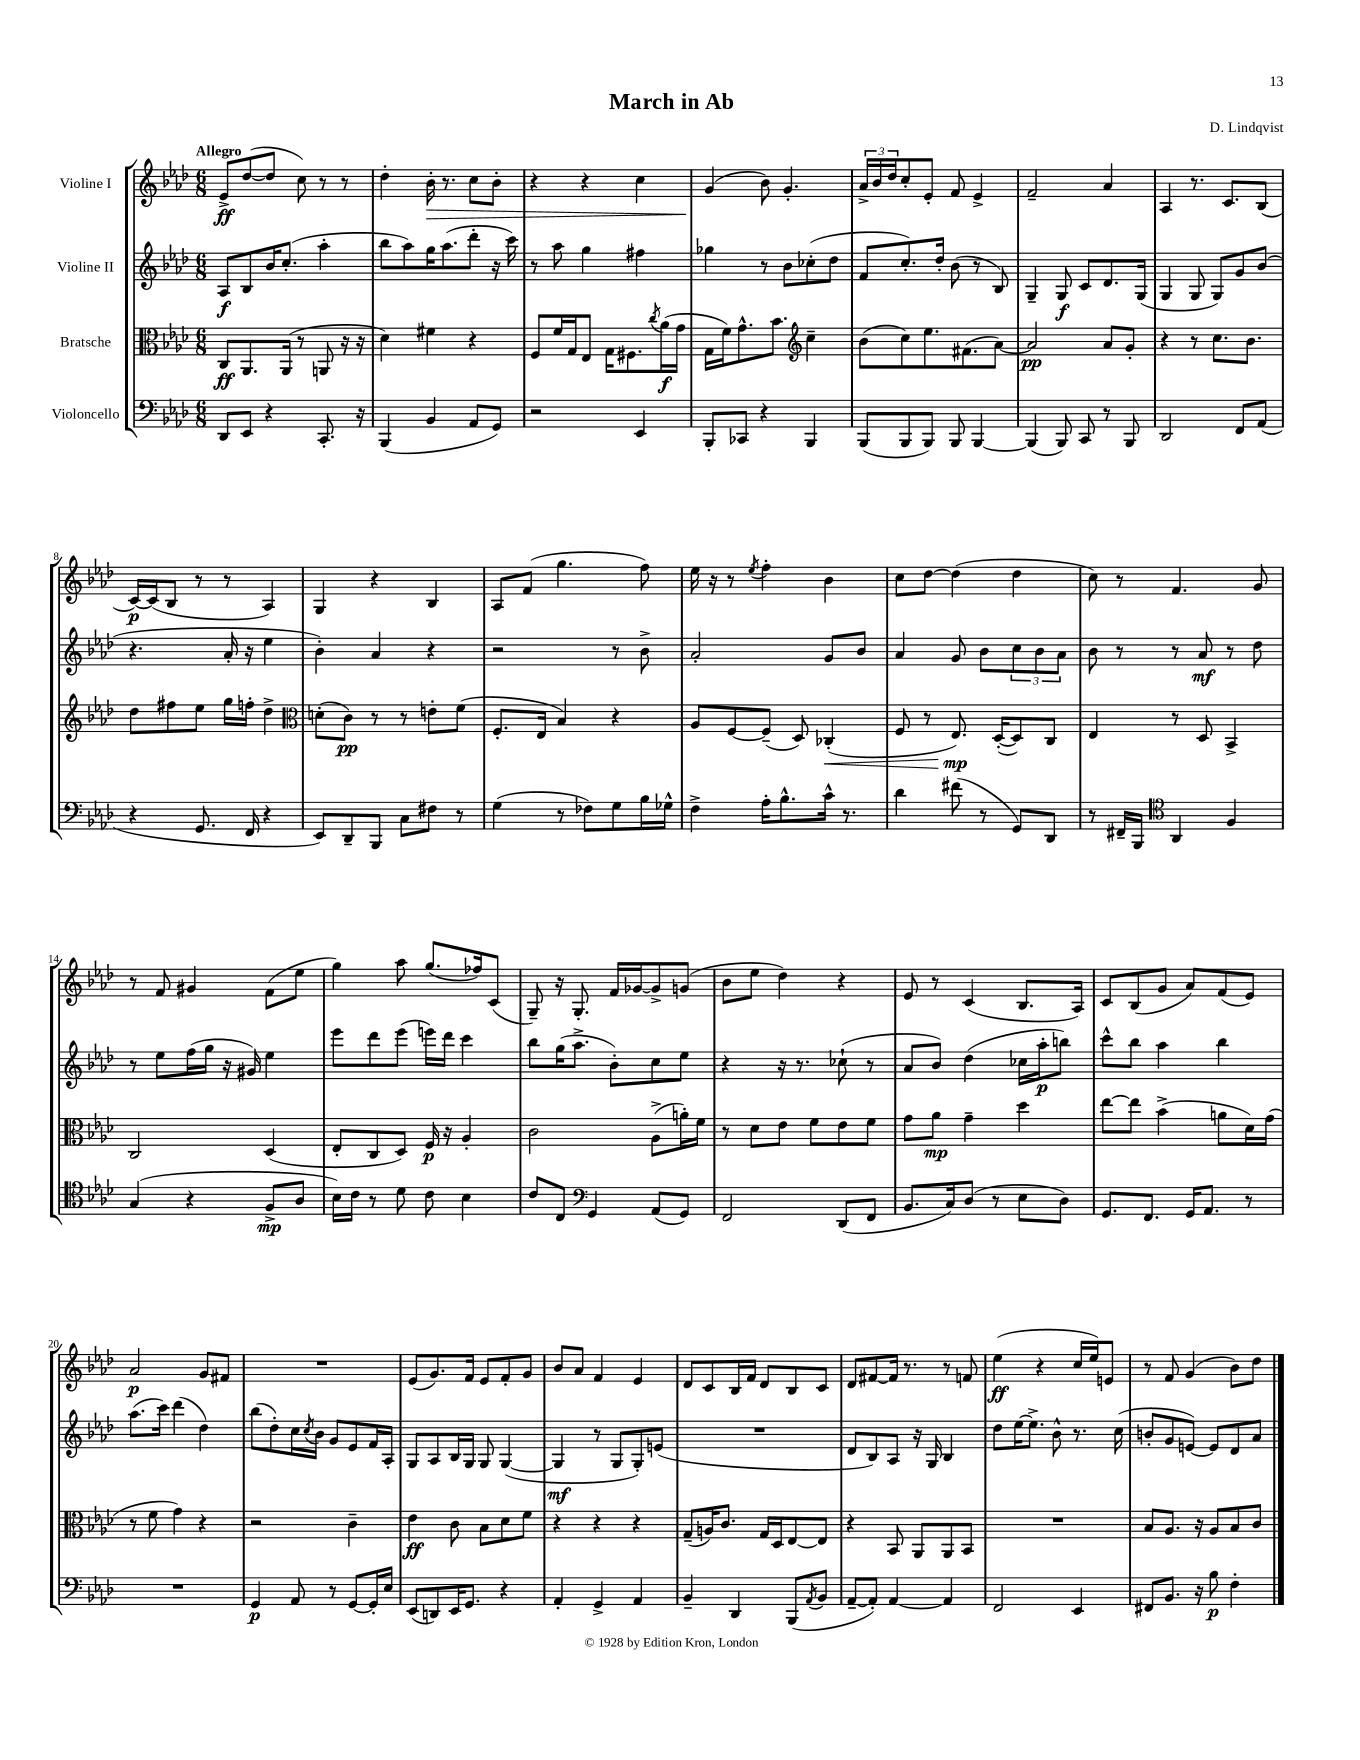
\header { title = "March in Ab" composer = "D. Lindqvist" }
<<
\new StaffGroup <<
\new Staff = "s0" \with { instrumentName = "Violine I" } {
    \clef treble \key aes \major \numericTimeSignature \time 6/8 \tempo "Allegro"
    ees'8->\ff des''8~( des''8 c''8) r8 r8 |
    des''4-. bes'16-.\> r8. c''8 bes'8-. |
    r4 r4 c''4 |
    g'4\!( bes'8) g'4.-. |
    \tuplet 3/2 { aes'16-> bes'16 des''16 } c''8-. ees'8-. f'8 ees'4-> |
    f'2-- aes'4 |
    aes4 r8. c'8. bes8( |
    c'16~\p) c'16( bes8 r8 r8 aes4) |
    g4 r4 bes4 |
    aes8 f'8( g''4. f''8) |
    ees''16 r16 r8 \acciaccatura { ees''8 } f''4-. bes'4 |
    c''8 des''8~ des''4( des''4 |
    c''8) r8 f'4. g'8 |
    r8 f'8 gis'4 f'8( ees''8 |
    g''4) aes''8 g''8.( fes''16) c'8( |
    g8--) r16 g8.-. f'16 ges'16~ ges'8-> g'8( |
    bes'8 ees''8 des''4) r4 |
    ees'8 r8 c'4( bes8. aes16) |
    c'8 bes8( g'8 aes'8) f'8( ees'8) |
    aes'2\p g'8 fis'8 |
    R2. |
    ees'8( g'8.) f'16 ees'8 f'8-. g'8 |
    bes'8 aes'8 f'4 ees'4 |
    des'8 c'8 bes16 f'16 des'8 bes8 c'8 |
    des'8 fis'8~ fis'16 r8. r8 f'8 |
    ees''4\ff( r4 c''16 ees''16) e'8 |
    r8 f'8 g'4( bes'8) des''8 \bar "|." |
}
\new Staff = "s1" \with { instrumentName = "Violine II" } {
    \clef treble \key aes \major \numericTimeSignature \time 6/8
    aes8\f bes8 bes'16 c''8.-.( aes''4-. |
    bes''8 aes''8) g''16 aes''8.( des'''8-. r16 c'''16) |
    r8 aes''8 g''4 fis''4 |
    ges''4 r8 bes'8 ces''8-.( des''8 |
    f'8 c''8.-.) des''16-. bes'8( r8 bes8) |
    g4-- g8\f c'8 des'8. g16( |
    g4 g8 g8) g'8 bes'8( |
    r4. aes'16-. r16 ees''4 |
    bes'4-.) aes'4 r4 |
    r2 r8 bes'8-> |
    aes'2-. g'8 bes'8 |
    aes'4 g'8 bes'8 \tuplet 3/2 { c''8 bes'8 aes'8 } |
    bes'8 r8 r8 aes'8\mf r8 des''8 |
    r8 ees''8 f''16( g''16 r16 gis'16) ees''4 |
    ees'''8 des'''8 ees'''8( e'''16) des'''16 c'''4 |
    bes''8 g''16( aes''8.-> bes'8-.) c''8 ees''8 |
    r4 r16 r8. ces''8-!( r8 |
    aes'8 bes'8) des''4( ces''16 aes''16-.\p b''8) |
    c'''8-^ bes''8 aes''4 bes''4 |
    aes''8.( c'''16) des'''4( des''4) |
    bes''8( des''8-.) c''16 \acciaccatura { c''8 } bes'16 g'8 ees'8 f'16 aes16-. |
    g8 aes8 bes16 g16 g8 g4~( |
    g4\mf r8 g8 g8-.) e'8( |
    R2. |
    des'8 bes8) aes8 r16 g16 bes4 |
    des''8 ees''16~ ees''8.-> bes'8-^ r8. c''16( |
    b'8-. g'8 e'8~) e'8 des'8 aes'8 \bar "|." |
}
\new Staff = "s2" \with { instrumentName = "Bratsche" } {
    \clef alto \key aes \major \numericTimeSignature \time 6/8
    c8\ff aes,8. aes,16( r8 a,8 r16 r16 |
    des'4) fis'4 r4 |
    f8 f'16 g16 ees8 g16 fis8. \acciaccatura { c''8 } aes'16\f( g'16 |
    g16 f'16) g'8.-^ bes'8. \clef treble c''4-- |
    bes'8( c''8) ees''8. fis'8.( aes'8~) |
    aes'2\pp aes'8 g'8-. |
    r4 r8 c''8. bes'8. |
    des''8 fis''8 ees''8 g''16 f''16-. des''4-> |
    \clef alto d'8-.( c'8\pp) r8 r8 e'8-. f'8( |
    f8.-. ees16 bes4) r4 |
    aes8 f8~ f8--( des8) ces4-.\<( |
    f8 r8 ees8.\mp\!) des16~-.( des8) c8 |
    ees4 r8 des8 bes,4-> |
    c2 des4( |
    ees8-. c8 des8) f16\p r16 aes4-. |
    c'2 aes8->( a'16-.) f'16 |
    r8 des'8 ees'8 f'8 ees'8 f'8 |
    g'8 aes'8\mp g'4-- des''4 |
    ees''8~ ees''8 bes'4->( a'8 des'16) g'16( |
    r8 f'8 g'4) r4 |
    r2 c'4-- |
    ees'4\ff c'8 bes8 des'8 f'8 |
    r4 r4 r4 |
    g8--( a16) c'8. g16 des16 ees8~ ees8 |
    r4 bes,8 aes,8 aes,8 bes,8 |
    R2. |
    bes8 aes8. r16 aes8 bes8 c'8 \bar "|." |
}
\new Staff = "s3" \with { instrumentName = "Violoncello" } {
    \clef bass \key aes \major \numericTimeSignature \time 6/8
    des,8 ees,8 r4 c,8.-. r16 |
    bes,,4( bes,4 aes,8 g,8) |
    r2 ees,4 |
    bes,,8-. ces,8 r4 bes,,4 |
    bes,,8( bes,,8 bes,,8) bes,,8 bes,,4~ |
    bes,,4( bes,,8) c,8 r8 bes,,8 |
    des,2 f,8 aes,8( |
    r4 g,8. f,16 r4 |
    ees,8) des,8-- bes,,8 c8 fis8 r8 |
    g4( r8 fes8) g8 bes16 ges16-^ |
    f4-> aes16-. bes8.-^ c'16-^ r8. |
    des'4 fis'8( r8 g,8) des,8 |
    r8 fis,16-- bes,,16 \clef tenor aes,4 f4 |
    g4( r4 f8->\mp aes8 |
    bes16) c'16 r8 des'8 c'8 bes4 |
    c'8 c8 \clef bass g,4 aes,8( g,8) |
    f,2 des,8( f,8 |
    bes,8. c16) des8( r8 ees8 des8) |
    g,8. f,8. g,16 aes,8. r8 |
    R2. |
    g,4\p aes,8 r8 g,8~ g,16-. ees16 |
    ees,8( d,8) ees,16 g,8. r4 |
    aes,4-. g,4-> aes,4 |
    bes,4-- des,4 bes,,8( \acciaccatura { aes,8 } bes,8 |
    aes,8~-- aes,8-.) aes,4~ aes,4 |
    f,2 ees,4 |
    fis,8 bes,8. r16 bes8\p f4-. \bar "|." |
}
>>
>>
